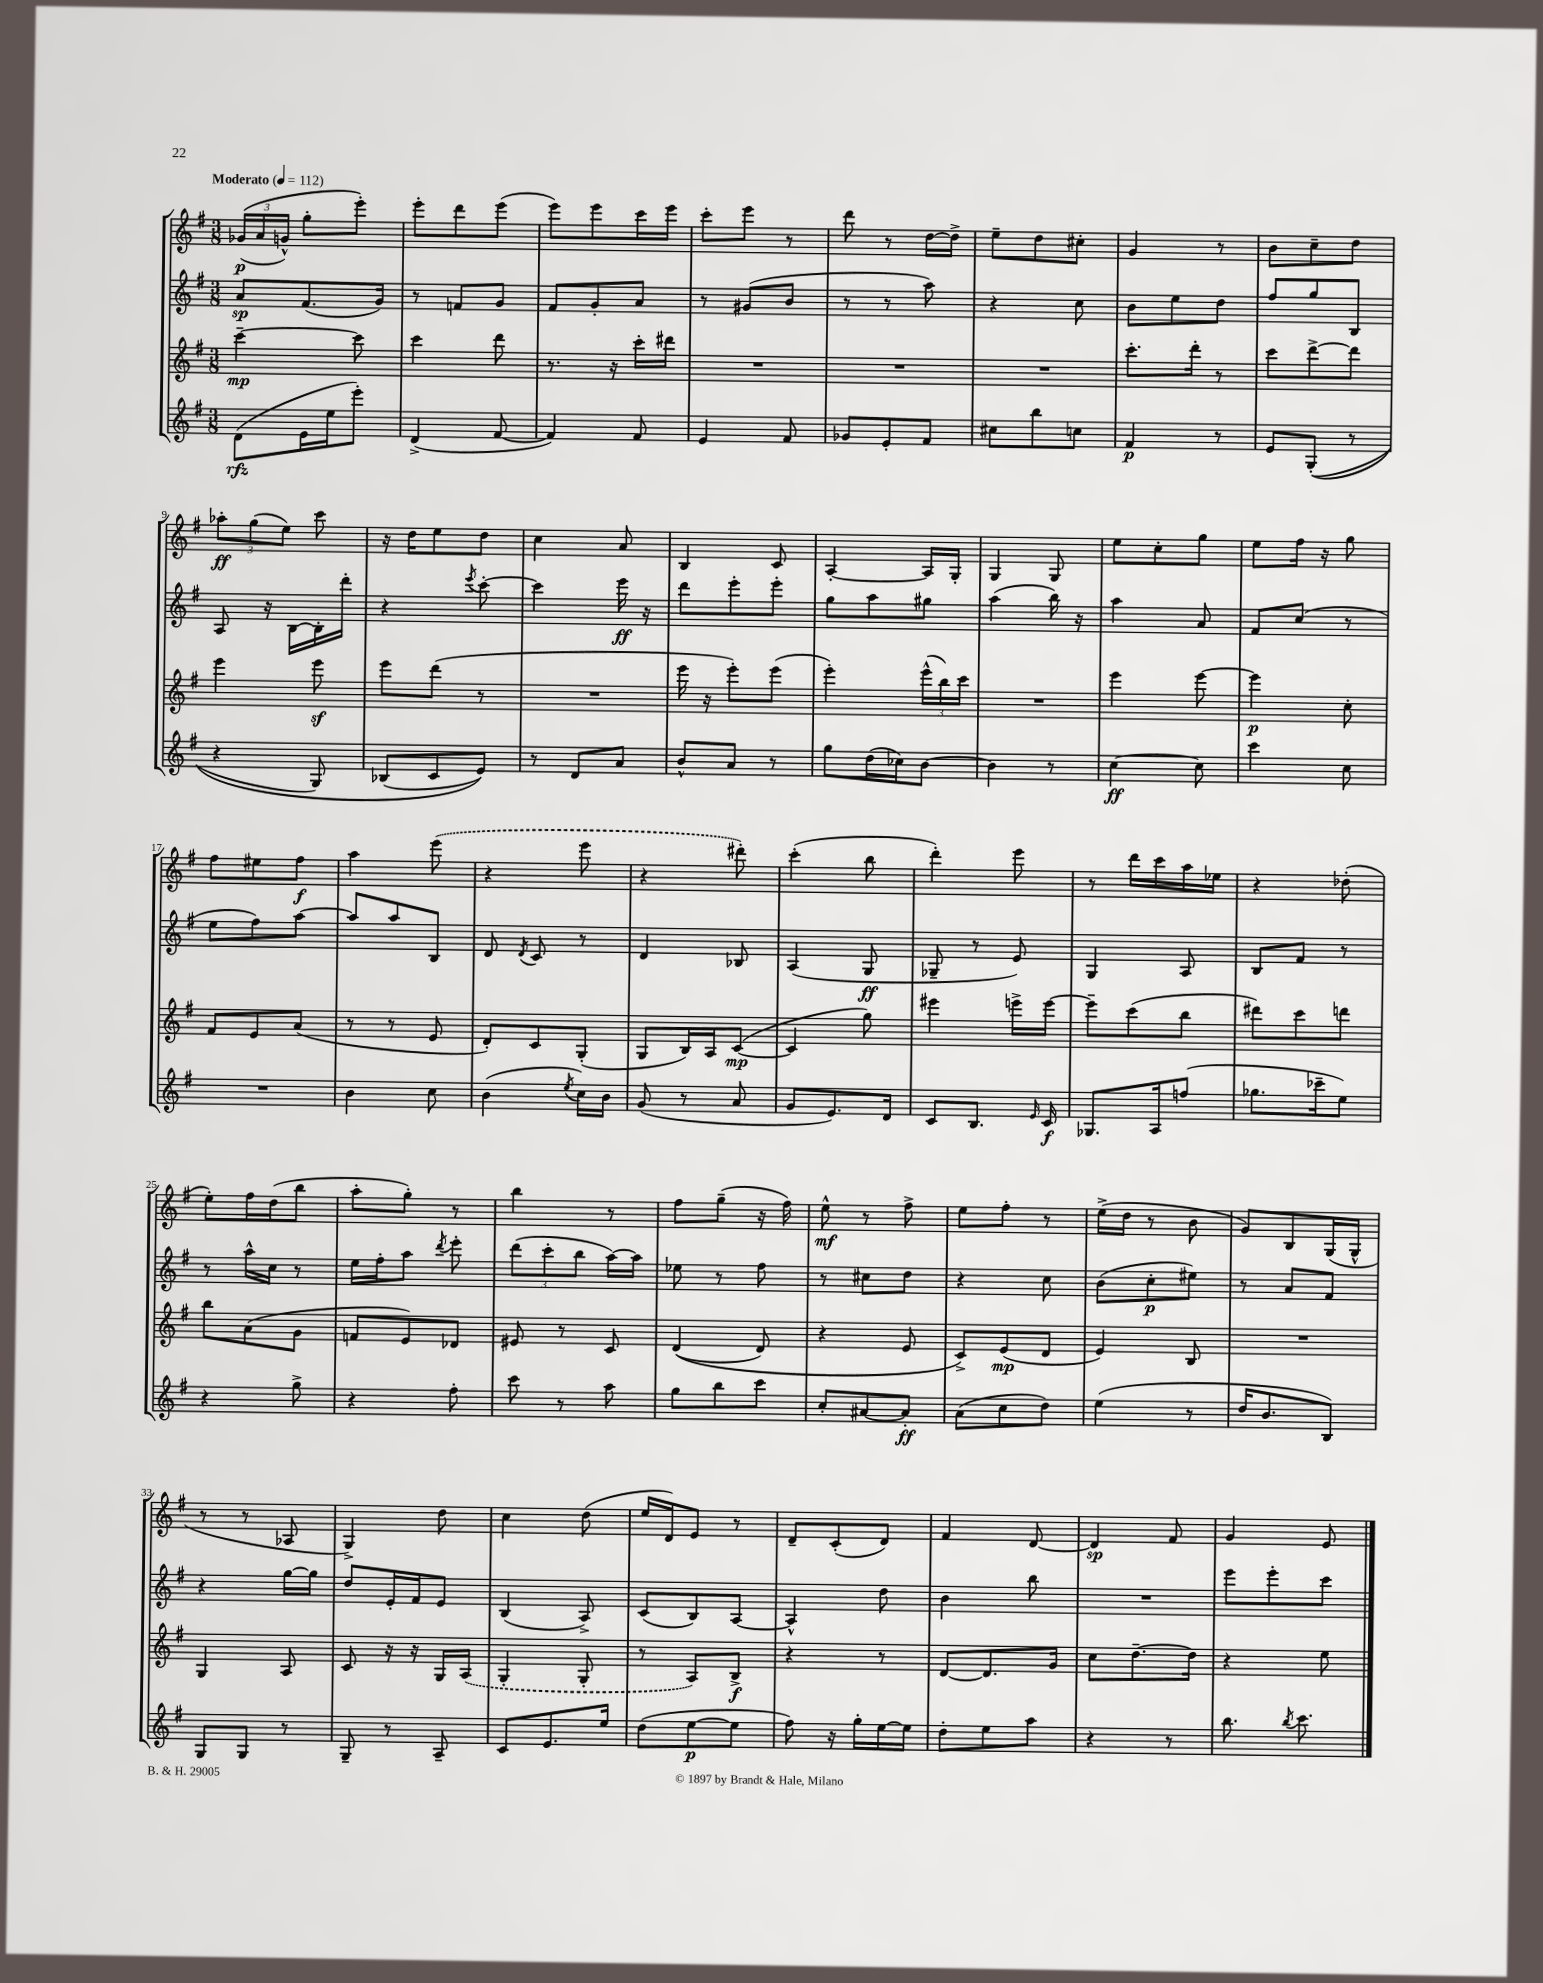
<<
\new StaffGroup <<
\new Staff = "s0" {
    \clef treble \key g \major \numericTimeSignature \time 3/8 \tempo "Moderato" 4 = 112
    \autoBeamOff \tuplet 3/2 { ges'16[\p(\( a'16 g'16]-^) } g''8[-. e'''8]-.\) |
    e'''8[-. d'''8 e'''8]( |
    e'''8[) e'''8 c'''16 e'''16] |
    c'''8[-. e'''8] r8 |
    d'''8 r8 d''16[~ d''16]-> |
    e''8[-- d''8 cis''8]-. |
    g'4 r8 |
    b'8[ c''8-- d''8] |
    \tuplet 3/2 { aes''8[-.\ff g''8( e''8]) } c'''8 |
    r16 d''16[ e''8 d''8] |
    c''4 a'8 |
    b4 c'8 |
    a4~-. a16[ g16]-. |
    g4 g8 |
    e''8[ c''8-. g''8] |
    e''8[ fis''16] r16 g''8 |
    fis''8[ eis''8 fis''8]\f |
    a''4 \once \slurDashed e'''8( |
    r4 e'''8 |
    r4 dis'''8-.) |
    c'''4-.( b''8 |
    d'''4-.) e'''8 |
    r8 d'''16[ c'''16 a''16 ees''16] |
    r4 des''8-.( |
    e''8[-.) fis''16 d''16( b''8] |
    a''8[-. g''8]-.) r8 |
    b''4 r8 |
    fis''8[ g''8]--( r16 fis''16) |
    e''8-^\mf r8 fis''8-> |
    e''8[ fis''8]-. r8 |
    e''16[->( d''16] r8 b'8 |
    g'8[) b8 g16( g16]-^ |
    r8 r8 aes8 |
    g4->) d''8 |
    c''4 d''8( |
    e''16[ d'16) e'8] r8 |
    d'8[-- c'8-.( d'8]) |
    fis'4 d'8~ |
    d'4\sp fis'8 |
    g'4 e'8 \bar "|." |
}
\new Staff = "s1" {
    \clef treble \key g \major \numericTimeSignature \time 3/8
    \autoBeamOff a'8[\sp fis'8.( g'16]) |
    r8 f'8[ g'8] |
    fis'8[ g'8-. a'8] |
    r8 gis'8[( b'8] |
    r8 r8 a''8) |
    r4 c''8 |
    b'8[ e''8 d''8] |
    fis''8[ g''8 b8] |
    a8 r16 b16[~ b16-. d'''16]-. |
    r4 \acciaccatura { e'''8 } c'''8~-. |
    c'''4 e'''16\ff r16 |
    d'''8[ e'''8-. e'''8]-. |
    g''8[ a''8 gis''8] |
    a''4( b''16) r16 |
    a''4 a'8 |
    fis'8[ c''8]( r8 |
    e''8[ fis''8) a''8]~ |
    a''8[ a''8 b8] |
    d'8 \acciaccatura { d'8 } c'8 r8 |
    d'4 bes8 |
    a4( g8\ff |
    ges8-- r8 e'8) |
    g4 a8 |
    b8[ fis'8] r8 |
    r8 a''16[-^ c''16] r8 |
    e''16[ fis''16-. a''8] \acciaccatura { d'''8 } e'''8-. |
    \tuplet 3/2 { d'''8[( c'''8-. b''8] } a''16[~) a''16] |
    ees''8 r8 fis''8 |
    r8 cis''8[ d''8] |
    r4 c''8 |
    b'8[( c''8-.\p eis''8]) |
    r8 a'8[ fis'8] |
    r4 g''16[~ g''16] |
    d''8[ e'16-. fis'16 e'8] |
    b4( a8->) |
    c'8[( b8) a8]~ |
    a4-^ d''8 |
    b'4 b''8 |
    R4. |
    e'''8[ e'''8-. c'''8] \bar "|." |
}
\new Staff = "s2" {
    \clef treble \key g \major \numericTimeSignature \time 3/8
    \autoBeamOff c'''4~--\mp c'''8 |
    c'''4 d'''8 |
    r8. r16 c'''16[-. dis'''16] |
    R4. |
    R4. |
    R4. |
    c'''8.[-. d'''16]-. r8 |
    c'''8[ d'''8~-> d'''8] |
    e'''4 e'''8\sf |
    e'''8[ d'''8]( r8 |
    R4. |
    e'''16 r16 e'''8[-.) e'''8]( |
    e'''4-.) \tuplet 3/2 { e'''16[-^( b''16) c'''16] } |
    R4. |
    e'''4 e'''8~ |
    e'''4\p c''8-. |
    fis'8[ e'8 a'8]( |
    r8 r8 e'8 |
    d'8[-.) c'8 g8]-.( |
    g8[ b16) a16 c'8]~\mp( |
    c'4 g''8) |
    eis'''4 e'''16[-> e'''16]~ |
    e'''8[-- c'''8( b''8] |
    dis'''8[) c'''8 d'''8] |
    b''8[ a'8( g'8] |
    f'8[ e'8) des'8] |
    eis'8 r8 c'8 |
    d'4(\( d'8) |
    r4 e'8 |
    c'8[->\) e'8\mp( d'8] |
    e'4) b8 |
    R4. |
    g4 a8 |
    c'8 r16 r16 g16[ \once \slurDashed a16]( |
    g4-. g8-. |
    r8 a8[) b8]->\f |
    r4 r8 |
    d'8[~ d'8. g'16] |
    c''8[ d''8.~-- d''16] |
    r4 e''8 \bar "|." |
}
\new Staff = "s3" {
    \clef treble \key g \major \numericTimeSignature \time 3/8
    \autoBeamOff d'8[\rfz( e'16 e''16 e'''8]-.) |
    d'4->( fis'8~ |
    fis'4) fis'8 |
    e'4 fis'8 |
    ges'8[ e'8-. fis'8] |
    cis''8[ b''8 c''8] |
    fis'4\p r8 |
    e'8[ g8]-.(\( r8 |
    r4 g8) |
    bes8[( c'8 e'8])\) |
    r8 d'8[ a'8] |
    b'8[-^ a'8] r8 |
    g''8[ d''16( ces''16) b'8]~ |
    b'4 r8 |
    c''4~\ff c''8 |
    c'''4 c''8 |
    R4. |
    b'4 c''8 |
    b'4( \acciaccatura { e''8 } c''16[) b'16] |
    g'8( r8 a'8 |
    g'8[ e'8.) d'16] |
    c'8[ b8.] \grace { e'16 } c'16\f |
    ges8.[ a16 f''8]( |
    ges''8.[ ces'''16-- e''8]) |
    r4 g''8-> |
    r4 fis''8-. |
    c'''8 r8 a''8 |
    g''8[ b''8 c'''8] |
    c''8[-. ais'8~ ais'8]-.\ff |
    a'8[( c''8 d''8]) |
    e''4( r8 |
    d''16[ b'8. b8]) |
    g8[ g8] r8 |
    g8-- r8 a8-- |
    c'8[ e'8. e''16] |
    d''8[( e''8~\p e''8] |
    fis''8) r16 g''16[-. e''16~ e''16] |
    d''8[-. e''8 a''8] |
    r4 r8 |
    b''8. \acciaccatura { b''8 } c'''8. \bar "|." |
}
>>
>>
